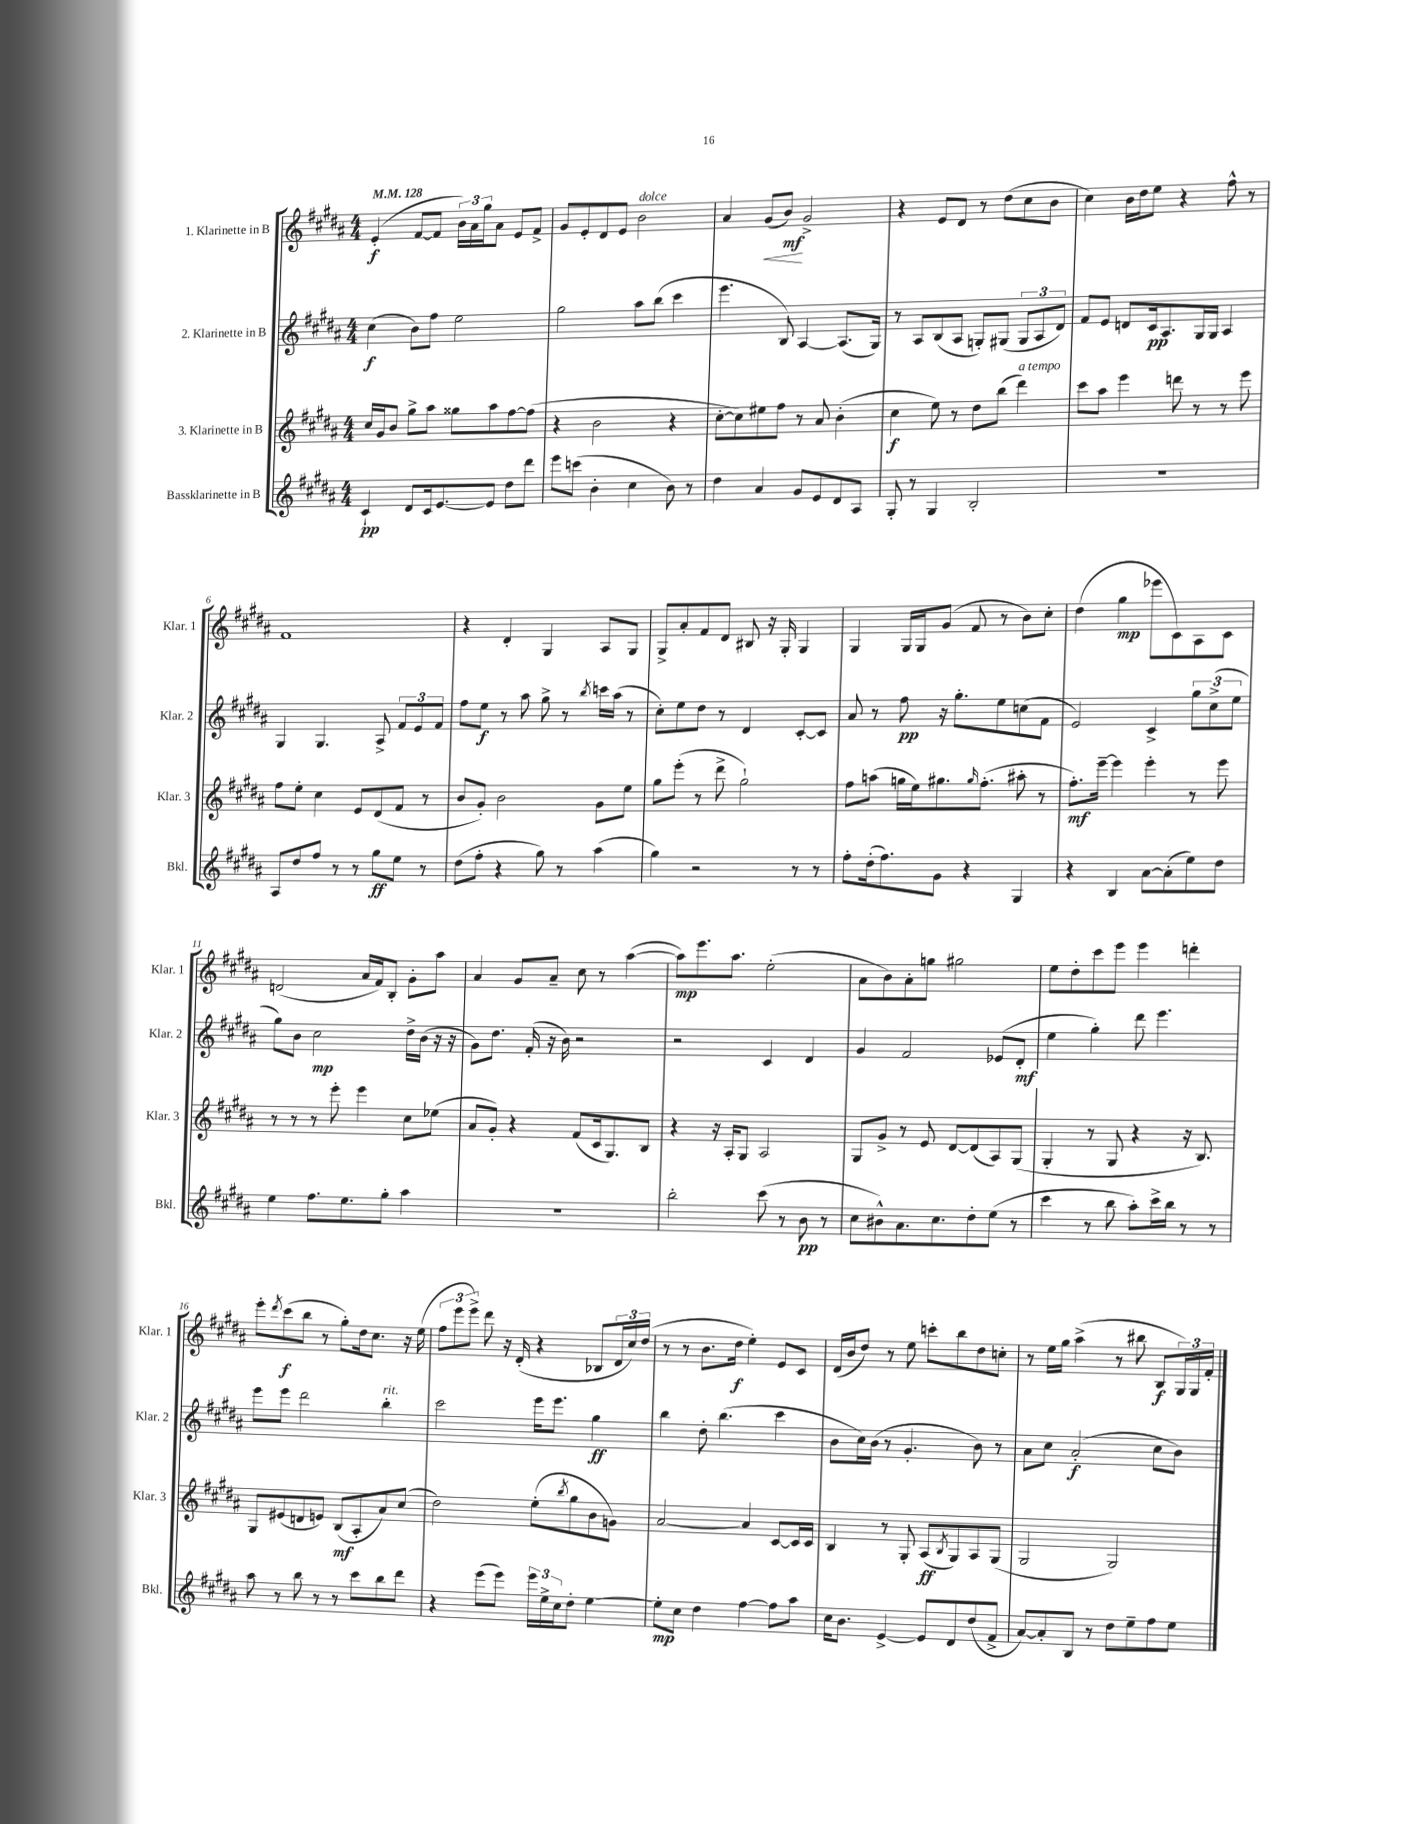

**kern	**kern	**kern	**kern
*staff4	*staff3	*staff2	*staff1
*clefG2	*clefG2	*clefG2	*clefG2
*k[f#c#g#d#a#]	*k[f#c#g#d#a#]	*k[f#c#g#d#a#]	*k[f#c#g#d#a#]
*M4/4	*M4/4	*M4/4	*M4/4
*MM128	*MM128	*MM128	*MM128
4c#`	16cc#	(4cc#	(4e'
.	16g#	.	.
.	8b	.	.
8d#	8gg#^	8b)	[8f#
16c#	8aa#	8ff#	8f#]
[8.e	.	.	.
.	8gg##	2ee	24b)
.	.	.	24a#
.	.	.	24gg#
8e]	8aa#	.	8a#
8dd#	[8ff#	.	8e
8ddd#	(8ff#]	.	8f#^
=	=	=	=
8eee	4r	2gg#	8g#
(8ccc	.	.	8e'
4b'	2b	.	8d#
.	.	.	8e
4cc#	.	8aa#	2b
.	.	(8bb	.
8b)	4r	4ccc#	.
8r	.	.	.
=	=	=	=
4dd#	[8cc#'	4.eee	4a#
.	8cc#])	.	.
4a#	8ee#	.	(8g#
.	8ff#	8B)	8b)
8g#	8r	[4A#	2g#^
8e	8a#	.	.
8d#	(4b'	(8.A#]	.
8A#	.	.	.
.	.	16G#)	.
=	=	=	=
8G#'	4cc#	8r	4r
8r	.	8A#	.
4G#	8ee)	(8B	8e
.	8r	8A#	8d#
2B'	8dd#	8G')	8r
.	(8bb	(8G#	(8dd#
.	4ddd#)	12G#	8cc#
.	.	12A#	.
.	.	.	8b
.	.	12d#)	.
=	=	=	=
1r	8ccc#	8f#	4cc#)
.	8aa#	8e	.
.	4eee	8d	16b
.	.	.	16dd#
.	.	16c#	8ee
.	.	8.A#	.
.	8ddd	.	4r
.	8r	16G#	.
.	.	16G#	.
.	8r	4A#	8ff#^^
.	8eee	.	8r
=	=	=	=
8A#	8ff#	4G#	1f#
8dd#	8ee'	.	.
8ff#	4cc#	4.G#	.
8r	.	.	.
8r	8e	.	.
8gg#	(8d#	8A#^	.
8ee	8f#	12f#	.
.	.	12e	.
8r	8r	.	.
.	.	12f#	.
=	=	=	=
(8dd#	8b	8ff#	4r
8ff#'	8g#')	8ee	.
4r	2b	8r	4d#'
.	.	8aa#	.
8gg#)	.	8gg#^	4G#
8r	.	8r	.
.	.	8qbb	.
(4aa#	8g#	16ccc	8A#
.	.	(16aa#	.
.	8ee	8r	8G#
=	=	=	=
4gg#)	8gg#	8cc#')	8G#^
.	(8eee'	8ee	8a#'
2r	8r	8dd#	8f#
.	8ddd#^	8r	8d#
.	2gg#`)	4d#	8B#
.	.	.	16r
.	.	.	16G#'
8r	.	[8c#'	4G#
8r	.	8c#]	.
=	=	=	=
8ff#'	8ff#	8a#	4G#
(16dd#'	(8aa	8r	.
8.ff#)	.	.	.
.	16gg	8ff#	16G#
.	16ee)	.	16G#
8g#	8.gg#	16r	(8g#
.	.	8.gg#'	.
4r	.	.	8f#
.	16qqgg#	.	.
.	(8.ff#'	.	.
.	.	8ee	8r
4G#	8aa#'	(8cc	8b)
.	8r	8f#	8cc#'
=	=	=	=
4r	8.ff#')	2e)	(4dd#
.	[16eee~	.	.
4B	4eee]	.	4gg#
[8a#	4eee'	4c#^	8eee-
(8a#']	.	.	8c#)
8ee)	8r	12gg#	8A#
.	.	(12cc#^	.
8dd#	8eee	.	8c#
.	.	12ee	.
=	=	=	=
4ee	8r	8gg#)	(2d
.	8r	8b	.
8.ff#	8r	2cc#	.
.	8eee'	.	.
8.ee	.	.	.
.	4eee	.	16a#
.	.	.	16f#)
8gg#'	.	.	8B'
4aa#	8cc#	16dd#^	8g#'
.	.	(16b	.
.	(8ee-	16r	8aa#
.	.	16r	.
=	=	=	=
1r	8a#	8g#)	4a#
.	8g#')	8.dd#	.
.	4r	.	8g#
.	.	(16f#'	.
.	.	16r	8a#~
.	.	16b)	.
.	(8f#	2r	8cc#
.	16c#	.	8r
.	8.G#)	.	.
.	.	.	([4aa#
.	8B	.	.
=	=	=	=
2bb'	4r	2r	8aa#])
.	.	.	8.eee
.	16r	.	.
.	16A#'	.	8.aa#
.	8G#	.	.
(8ccc#	2A#	4c#	(2ee'
8r	.	.	.
8b	.	4d#	.
8r	.	.	.
=	=	=	=
8cc#	8G#	4g#	8a#
8b#^^)	8g#^	.	8b)
8.a#	8r	2f#	8a#'
.	8e	.	8gg
8.cc#	.	.	.
.	[8d#	.	2gg#
8dd#'	(8d#]	.	.
(8ee	8A#)	(8e-	.
8r	(8G#	8d#'	.
=	=	=	=
4ccc#	4G#'	4ee	8ee
.	.	.	8dd#'
8r	8r	4gg#')	8ccc#
8bb	8G#	.	8eee
8aa#')	4r	8ddd#	4eee
16ccc#^	.	4.eee	.
16bb	.	.	.
8r	16r	.	4ddd'
.	8.B)	.	.
8r	.	.	.
=	=	=	=
8aa#	8G#	8eee	8eee'
.	.	.	8qddd#
8r	(8e#	8eee	(8ccc#
8bb	8d	2ddd#	8bb
8r	8e)	.	8r
8r	(8B	.	8gg#')
8ccc#	8A#'	.	16dd#
.	.	.	8.cc#
8bb	8a#)	4bb'	.
8ddd#	(8cc#	.	16r
.	.	.	(16ee
=	=	=	=
4r	2dd#)	2ccc#	12ff#
.	.	.	12eee
.	.	.	12eee^)
(8eee	.	.	8ddd#
8eee)	.	.	16r
.	.	.	(16d#'
24eee	(8ee'	16eee	4r
24ee^	.	.	.
.	.	8.eee	.
24cc#	.	.	.
.	8qbb	.	.
8dd#'	8gg#	.	.
[4ee	8b	4gg#	8B-
.	8g)	.	24d#
.	.	.	24cc#)
.	.	.	(24dd#
=	=	=	=
8ee']	[2a#	4bb	8r
8cc#	.	.	8r
4dd#	.	8dd#'	8.b
.	.	(4.bb	.
.	.	.	16dd#
[4ff#	4a#]	.	4ee')
8ff#]	[8c#	4ccc#	8e
8aa#	16c#]	.	8c#
.	16c#	.	.
=	=	=	=
16cc#	4B	8b	(16d#
8.b	.	.	16b
.	.	16cc#)	8dd#)
.	.	(16b	.
[4e^	8r	8r	8r
.	8G#'	4.g#'	8ee
8e]	(8A#	.	8ccc'
.	8qB	.	.
8d#	8G#)	.	8bb
(8dd#	8A#	8b)	8dd#
8f#^	(8G#	8r	8cc'
=	=	=	=
[8a#)	2G#	8a#	8r
8a#']	.	8cc#	16ee
.	.	.	16gg#
8B	.	(2a#'	(4aa#^
8r	.	.	.
8dd#	2G#)	.	8r
8ee~	.	.	8bb#
8ff#	.	8cc#	8B
8ee	.	8b)	24G#)
.	.	.	24G#
.	.	.	24f#'
==	==	==	==
*-	*-	*-	*-
